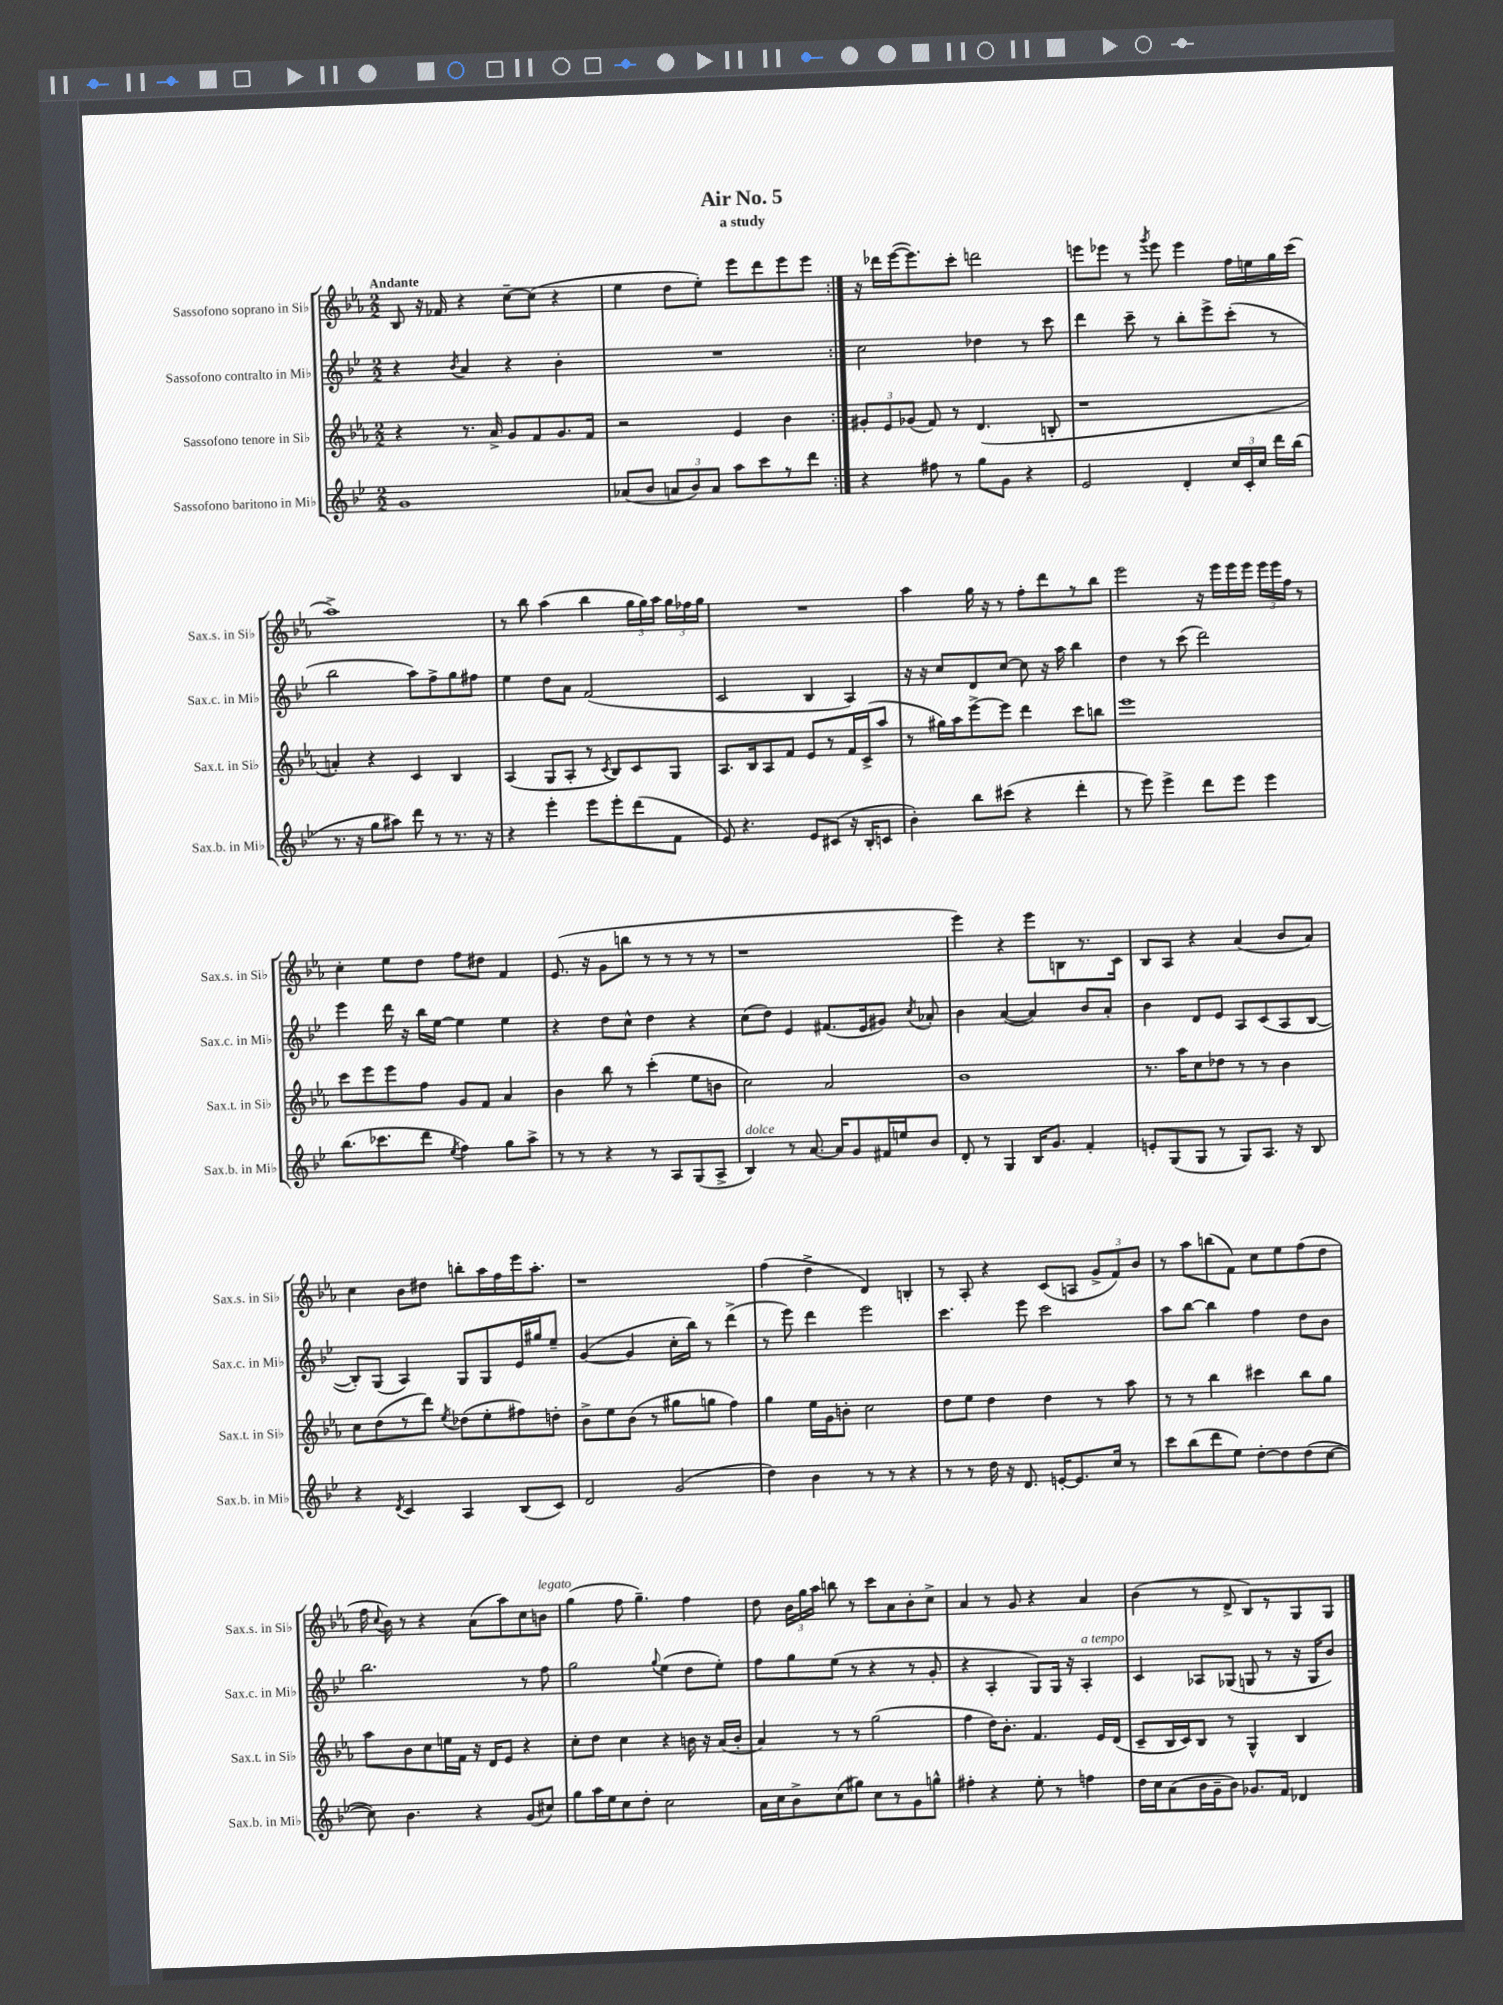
\header { title = "Air No. 5" subtitle = "a study" }
<<
\new StaffGroup <<
\new Staff = "s0" \with { instrumentName = "Sassofono soprano in Sib" shortInstrumentName = "Sax.s. in Sib" } {
    \clef treble \key ees \major \numericTimeSignature \time 2/2 \tempo "Andante"
    \autoBeamOff \repeat volta 2 { bes8 r16 fes'16 r4 c''8[~-- c''8]( r4 |
    ees''4 d''8[ ees''8]-.) ees'''8[ d'''8 ees'''8 ees'''8] | }
    r16 des'''16[ ees'''16~( ees'''8.) c'''8]-. d'''2 |
    e'''8[ ees'''8] r8 \acciaccatura { g'''8 } ees'''8 ees'''4 f''16[ e''16 g''16 c'''16]( |
    aes''1->) |
    r8 bes''8 aes''4( bes''4 \tuplet 3/2 { g''16[ g''16) aes''16] } \tuplet 3/2 { g''16[ fes''16 g''16] } |
    R1 |
    aes''4 g''16 r16 r8 f''8[-. d'''8 r8 bes''8] |
    ees'''2 r16 ees'''16[ ees'''16 ees'''16] \tuplet 3/2 { ees'''16[ ees'''16 f''16] } r8 |
    c''4-. ees''8[ d''8] f''8[ dis''8] f'4 |
    ees'8.( r16 g'8[ b''8] r8 r8 r8 r8 |
    r1 |
    ees'''4) r4 ees'''8[ b8 r8. c'16] |
    bes8[ aes8] r4 aes'4( bes'8[ aes'8]) |
    c''4 bes'8[ dis''8] b''8[-. aes''16 f''16 ees'''16 aes''8.]-. |
    r1 |
    f''4( d''4-> d'4) b4-. |
    r8 aes8-. r4 c'8[( a8] \tuplet 3/2 { g'8[-> f'8) bes'8] } |
    r8 aes''8[ b''8( f'8]) c''8[ ees''8 f''8( d''8] |
    f''16 \appoggiatura { c''8 } bes'16) r8 r4 aes'8[( aes''8) c''8 b'8]^\markup { \italic "legato" } |
    g''4( f''8 g''4.--) f''4 |
    d''8 \tuplet 3/2 { bes'16[ g''16 aes''16] } b''8 r8 c'''8[ aes'8 bes'8-. c''8]-> |
    aes'4 r8 g'8 r4 aes'4 |
    bes'4( r8 d'8-> bes8[) r8 g8 g8] \bar "|." |
}
\new Staff = "s1" \with { instrumentName = "Sassofono contralto in Mib" shortInstrumentName = "Sax.c. in Mib" } {
    \clef treble \key bes \major \numericTimeSignature \time 2/2
    \autoBeamOff \repeat volta 2 { r4 \acciaccatura { bes'8 } a'4 r4 bes'4-. |
    R1 | }
    c''2 des''4 r8 c'''8 |
    d'''4 c'''8-- r8 bes''8[-. ees'''8-> c'''8]-.( r8 |
    bes''2 a''8[) f''8-> g''8 fis''8] |
    ees''4 d''8[ a'8] f'2( |
    c'2 bes4 a4) |
    r16 r16 c''8[ d'8 c''8]~ c''8 r16 a''16 bes''4 |
    d''4 r8 c'''8( d'''2) |
    ees'''4 d'''16 r16 bes''16[ ees''16]~ ees''4 ees''4 |
    r4 d''8[ c''8]-^ d''4 r4 |
    c''8[( d''8]) ees'4 fis'8.[( ees'16 gis'8]) \acciaccatura { c''8 } aes'8-. |
    bes'4 a'4~( a'4) bes'8[ a'8]-. |
    bes'4 d'8[ ees'8] a8[ c'8( a8 bes8]~ |
    bes8[-.) g8]( a4) g8[ g8 ees'16 gis''16 ees''8]-- |
    g'4~( g'4 c''16[-. bes''16]) r8 d'''4->( |
    r8 ees'''8) d'''4 ees'''2 |
    c'''4. ees'''8 c'''2 |
    a''8[ bes''8]~ bes''4 f''4 d''8[ bes'8] |
    bes''2. r8 f''8 |
    g''2 \appoggiatura { g''8 } ees''4( d''8[ ees''8]-.) |
    f''8[ g''8 ees''8]( r8 r4 r8 g'8-. |
    r4 a4-. g8[) g16] r16 a4-.^\markup { \italic "a tempo" } |
    c'4 aes8[ ges8]( g8 r8 r16 g16[ bes'8]) \bar "|." |
}
\new Staff = "s2" \with { instrumentName = "Sassofono tenore in Sib" shortInstrumentName = "Sax.t. in Sib" } {
    \clef treble \key ees \major \numericTimeSignature \time 2/2
    \autoBeamOff \repeat volta 2 { r4 r8. aes'16-> g'8[ f'8 g'8. f'16] |
    r2 ees'4 bes'4 | }
    \tuplet 3/2 { gis'8[-. ees'8 ges'8]( } f'8) r8 d'4.( b8-. |
    r1 |
    a'4-.) r4 c'4 bes4 |
    aes4( g8[ aes8]-. r8 \acciaccatura { c'8 } bes8[) c'8 g8] |
    aes8.[ bes16 aes8 f'8] ees'8[ r8 f'16 c'16->( aes''8] |
    r8 gis''16[) aes''16 ees'''8~-> ees'''8] d'''4 c'''8[ b''8] |
    ees'''1 |
    c'''8[ ees'''8 ees'''8 f''8] g'8[ f'8] aes'4 |
    bes'4 bes''8 r8 c'''4-.( ees''8[ b'8] |
    c''2) aes'2 |
    bes'1 |
    r8. aes''16[ c''8 des''8] r8 r8 bes'4 |
    c''8[ d''8( r8 d'''8]) \acciaccatura { ees''8 } des''8[( ees''8-. fis''8) d''8]-. |
    bes'8[-> ees''8 bes'8]( r8 gis''8[ g''8] f''4) |
    g''4 ees''16[ g'16 b'8]-. c''2 |
    d''8[ ees''8] d''4 d''4 r8 aes''8 |
    r8 r8 bes''4 cis'''4 bes''8[ g''8] |
    aes''8[ bes'8 c''8 e''16 f'16] r16 d'16[ ees'8] r4 |
    c''8[-. d''8] c''4 r4 b'16 r16 aes'16[( b'16]-. |
    aes'4) r8 r8 g''2( |
    f''4 d''16[) bes'8.]-. f'4. ees'16[ d'16]( |
    c'8[-- bes16 c'16) bes8] r8 g4-^ bes4 \bar "|." |
}
\new Staff = "s3" \with { instrumentName = "Sassofono baritono in Mib" shortInstrumentName = "Sax.b. in Mib" } {
    \clef treble \key bes \major \numericTimeSignature \time 2/2
    \autoBeamOff \repeat volta 2 { g'1 |
    aes'8[( bes'8] \tuplet 3/2 { a'8[ bes'8) a'8] } a''8[ c'''8 r8 d'''8] | }
    r4 fis''8 r8 g''8[ g'8] r4 |
    ees'2 d'4-. \tuplet 3/2 { c''16[ c'16-. c''16] } d'''16[ bes''16]( |
    r8. r16 g''8[ ais''8]) d'''8 r8 r8. r16 |
    r4 ees'''4-. ees'''8[ ees'''8-. d'''8( f'8] |
    ees'8) r4. ees'8[ cis'8]( r16 bes16[-. c'8] |
    bes'4-.) bes''8[ cis'''8]( r4 d'''4-. |
    r8 ees'''8) ees'''4-> d'''8[ ees'''8] ees'''4 |
    bes''8.[( ces'''8. d'''8] \acciaccatura { ees''8 } f''4) g''8[ a''8]-> |
    r8 r8 r4 r8 a8[ g8( a8]-> |
    bes4^\markup { \italic "dolce" }) r8 a'8.~ a'16[ g'8 fis'16 e''16 bes'8] |
    d'8-. r8 g4 bes16[ g'8.] f'4-. |
    e'8[-. g8( g8] r8 g8[) a8.] r16 bes8 |
    r4 \acciaccatura { d'8 } c'4 a4 bes8[( c'8]) |
    d'2 g'2( |
    d''4) bes'4 r8 r8 r4 |
    r8 r8 d''16 r16 d'8. e'16[~-. e'8. c''16] r8 |
    c'''8[ bes''8( d'''8 ees''8]) d''8[~-. d''8 d''8( c''8]~ |
    c''8) bes'4. r4 g'8[( cis''8]) |
    g''8[ a''16 ees''16 c''8 d''8]-. c''2 |
    a'16[ c''16 bes'8-> c''8( gis''8]) c''8[ r8 g'8 g''8]-^ |
    fis''4-. r4 ees''8-. r8 f''4 |
    d''16[ c''16 a'8( bes'16 g'16-- bes'8]) ges'8.[ f'16] des'4 \bar "|." |
}
>>
>>
\layout { \context { \Score \remove "Bar_number_engraver" } }
